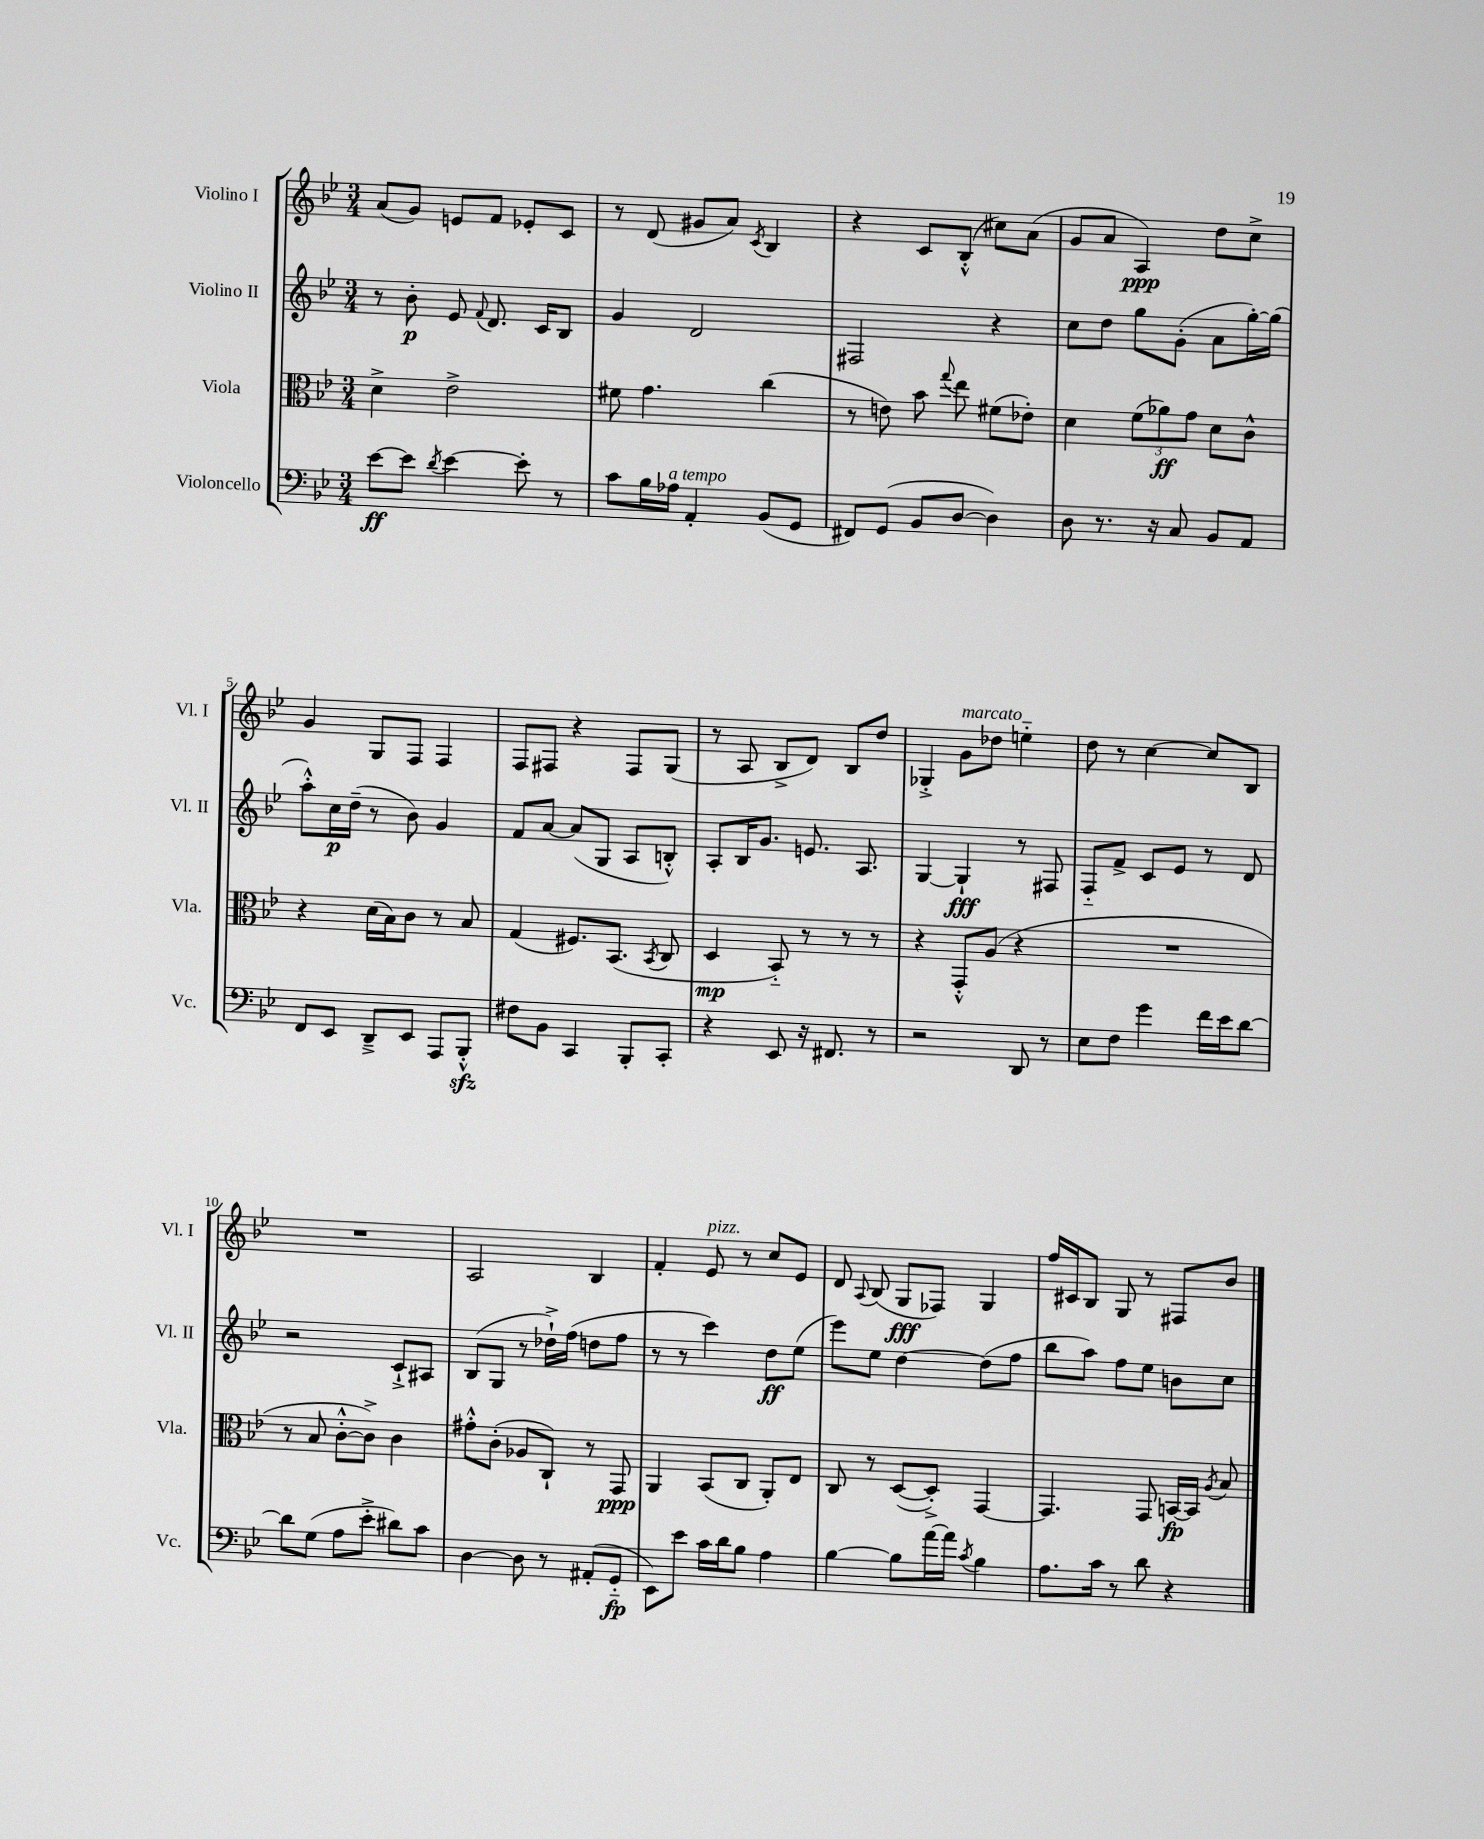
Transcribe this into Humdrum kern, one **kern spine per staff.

**kern	**dynam	**kern	**dynam	**kern	**dynam	**kern	**dynam
*part4	*part4	*part3	*part3	*part2	*part2	*part1	*part1
*staff4	*staff4	*staff3	*staff3	*staff2	*staff2	*staff1	*staff1
*I"Violoncello	*	*I"Viola	*	*I"Violino II	*	*I"Violino I	*
*I'Vc.	*	*I'Vla.	*	*I'Vl. II	*	*I'Vl. I	*
*clefF4	*	*clefC3	*	*clefG2	*	*clefG2	*
*k[b-e-]	*	*k[b-e-]	*	*k[b-e-]	*	*k[b-e-]	*
*M3/4	*	*M3/4	*	*M3/4	*	*M3/4	*
=1	=1	=1	=1	=1	=1	=1	=1
[8e-\L	ff	4d^\	.	8r	.	(8a/L	.
8e-\J]	.	.	.	8b-'\	p	8g/J)	.
8qd/	.	.	.	.	.	.	.
[4e-\	.	2e-^\	.	8e-/	.	8en/L	.
.	.	.	.	8qqf/	.	.	.
.	.	.	.	8.d/	.	8f/J	.
8e-'\]	.	.	.	.	.	8e-X'/L	.
.	.	.	.	16c/KL	.	.	.
8r	.	.	.	8B-/J	.	8c/J	.
=2	=2	=2	=2	=2	=2	=2	=2
8c\L	.	8f#X\	.	4g/	.	8r	.
16B-\L	.	4.g\	.	.	.	(8d/	.
!LO:TX:a:i:t=a tempo	!	!	!	!	!	!	!
16A-X\JJ	.	.	.	.	.	.	.
4AA'/	.	.	.	2d/	.	8g#X/L	.
.	.	.	.	.	.	8a/J)	.
.	.	.	.	.	.	8qc/	.
(8BB-/L	.	(4cc\	.	.	.	4B-/	.
8GG/J	.	.	.	.	.	.	.
=3	=3	=3	=3	=3	=3	=3	=3
8FF#X/L)	.	8r	.	2F#X/	.	4r	.
(8GG/J	.	8en\)	.	.	.	.	.
8BB-/L	.	8b-\	.	.	.	8c/L	.
.	.	8qqgg/	.	.	.	.	.
[8D/J	.	8ee-\	.	.	.	(8B-'^^/J	.
4D\])	.	(8f#X\L	.	4r	.	8cc#X\L)	.
.	.	8e-X'\J)	.	.	.	(8a\J	.
=4	=4	=4	=4	=4	=4	=4	=4
8D\	.	4d\	.	8cc\L	.	8g/L	.
8.r	.	.	.	8dd\J	.	8a/J	.
.	.	(12f\L	.	8gg\L	.	4A/)	ppp
16r	.	.	.	.	.	.	.
.	.	12a-X\)	ff	.	.	.	.
8C/	.	.	.	(8g'\J	.	.	.
.	.	12g\J	.	.	.	.	.
8BB-/L	.	8d\L	.	8a\L	.	8dd\L	.
8AA/J	.	8c^^\J	.	[16gg'\L)	.	8cc^\J	.
.	.	.	.	(16gg\JJ]	.	.	.
!!LO:LB:g=z
=5	=5	=5	=5	=5	=5	=5	=5
8FF/L	.	4r	.	8aa'^^\L)	.	4g/	.
8EE-/J	.	.	.	16cc\L	p	.	.
.	.	.	.	(16dd~\JJ	.	.	.
8DD~^/L	.	(16d\LL	.	8r	.	8G/L	.
.	.	16B-\J)	.	.	.	.	.
8EE-/J	.	8c\J	.	8b-\)	.	8F/J	.
8AAA/L	.	8r	.	4g/	.	4F/	.
8BBB-zz'^^/J	.	8B-/	.	.	.	.	.
=6	=6	=6	=6	=6	=6	=6	=6
8F#X\L	.	(4G/	.	8f/L	.	8F/L	.
8BB-\J	.	.	.	[8a/J	.	8F#X/J	.
4CC/	.	8.F#X/L)	.	(8a/L]	.	4r	.
.	.	.	.	8G/J	.	.	.
.	.	(8.BB-/J	.	.	.	.	.
8BBB-'/L	.	.	.	8A/L	.	8F#/L	.
.	.	8qBB-/	.	.	.	.	.
8CC'/J	.	8C/	.	8Bn'^^/J)	.	(8G/J	.
=7	=7	=7	=7	=7	=7	=7	=7
4r	.	4D/	mp	8A'/L	.	8r	.
.	.	.	.	16B-/K	.	8A/	.
.	.	.	.	8.g/J	.	.	.
8EE-/	.	8BB-/)	.	.	.	8B-^/L	.
16r	.	8r	.	8.en/	.	8d/J)	.
8.FF#X/	.	.	.	.	.	.	.
.	.	8r	.	.	.	8B-/L	.
.	.	.	.	8.A/	.	.	.
8r	.	8r	.	.	.	8dd/J	.
=8	=8	=8	=8	=8	=8	=8	=8
2r	.	4r	.	[4G/	.	4G-X'^/	.
!	!	!	!	!	!	!LO:TX:a:i:t=marcato	!
.	.	8GG'^^/L	.	4G`/]	fff	8g\L	.
.	.	(8A/J	.	.	.	8dd-X\J	.
8DD/	.	4r	.	8r	.	4een\	.
8r	.	.	.	8F#X/	.	.	.
=9	=9	=9	=9	=9	=9	=9	=9
8E-\L	.	2.r	.	8F/L	.	8dd\	.
8F\J	.	.	.	8f^/J	.	8r	.
4g\	.	.	.	8c/L	.	[4cc\	.
.	.	.	.	8e-/J	.	.	.
16f\LL	.	.	.	8r	.	8cc/L]	.
16e-\J	.	.	.	.	.	.	.
[8d\J	.	.	.	8d/	.	8B-/J	.
!!LO:LB:g=z
=10	=10	=10	=10	=10	=10	=10	=10
8d\L]	.	8r	.	2r	.	2.r	.
(8G\J	.	8B-/	.	.	.	.	.
8A\L	.	[8c'^^\L	.	.	.	.	.
8e-'^\J	.	8c^\J])	.	.	.	.	.
8d#X\L)	.	4c\	.	8c`^/L	.	.	.
8c\J	.	.	.	8A#X/J	.	.	.
=11	=11	=11	=11	=11	=11	=11	=11
[4D\	.	8g#X'^^\L	.	(8B-/L	.	2A/	.
.	.	(8c'\J	.	8G/J	.	.	.
8D\]	.	8A-X/L	.	8r	.	.	.
8r	.	8C`/J)	.	16dd-X`^\LL)	.	.	.
.	.	.	.	(16ff\JJ	.	.	.
(8AA#X'/L	.	8r	.	8ddn\L	.	4B-/	.
8GG/J	fp	8GG/	ppp	8ff\J	.	.	.
=12	=12	=12	=12	=12	=12	=12	=12
8EE-\L)	.	4AA/	.	8r	.	4f'/	.
8e-\J	.	.	.	8r	.	.	.
!	!	!	!	!	!	!LO:TX:a:i:t=pizz.	!
16c\LL	.	(8BB-/L	.	4ccc\)	.	8e-/	.
16d\J	.	.	.	.	.	.	.
8B-\J	.	8C/J	.	.	.	8r	.
4A\	.	8AA'/L)	.	8dd\L	ff	8cc/L	.
.	.	8E-/J	.	(8ee-\J	.	8e-/J	.
=13	=13	=13	=13	=13	=13	=13	=13
[4B-\	.	8C/	.	8eee-\L)	.	8d/	.
.	.	.	.	.	.	8qqA/	.
.	.	8r	.	8ee-\J	.	(8B-/	.
8B-\L]	.	([8D/L	.	[4dd\	.	8G/L	fff
[16a\L	.	8D'^/J])	.	.	.	8F-X/J)	.
16a\JJ]	.	.	.	.	.	.	.
8qc/	.	.	.	.	.	.	.
4B-\	.	[4GG/	.	(8dd\L]	.	4G/	.
.	.	.	.	8ff\J	.	.	.
=14	=14	=14	=14	=14	=14	=14	=14
8.A\L	.	4.GG/]	.	8bb-\L	.	16ff/LL	.
.	.	.	.	.	.	16c#X/J	.
.	.	.	.	8aa\J)	.	8B-/J	.
16c\Jk	.	.	.	.	.	.	.
8r	.	.	.	8ff\L	.	8G/	.
8d\	.	8GG/	.	8ee-\J	.	8r	.
4r	.	[16BBn/LL	fp	8bn\L	.	8F#X/L	.
.	.	16BB/JJ]	.	.	.	.	.
.	.	8qA/	.	.	.	.	.
.	.	8B-/	.	8cc\J	.	8b-/J	.
==	==	==	==	==	==	==	==
*-	*-	*-	*-	*-	*-	*-	*-
